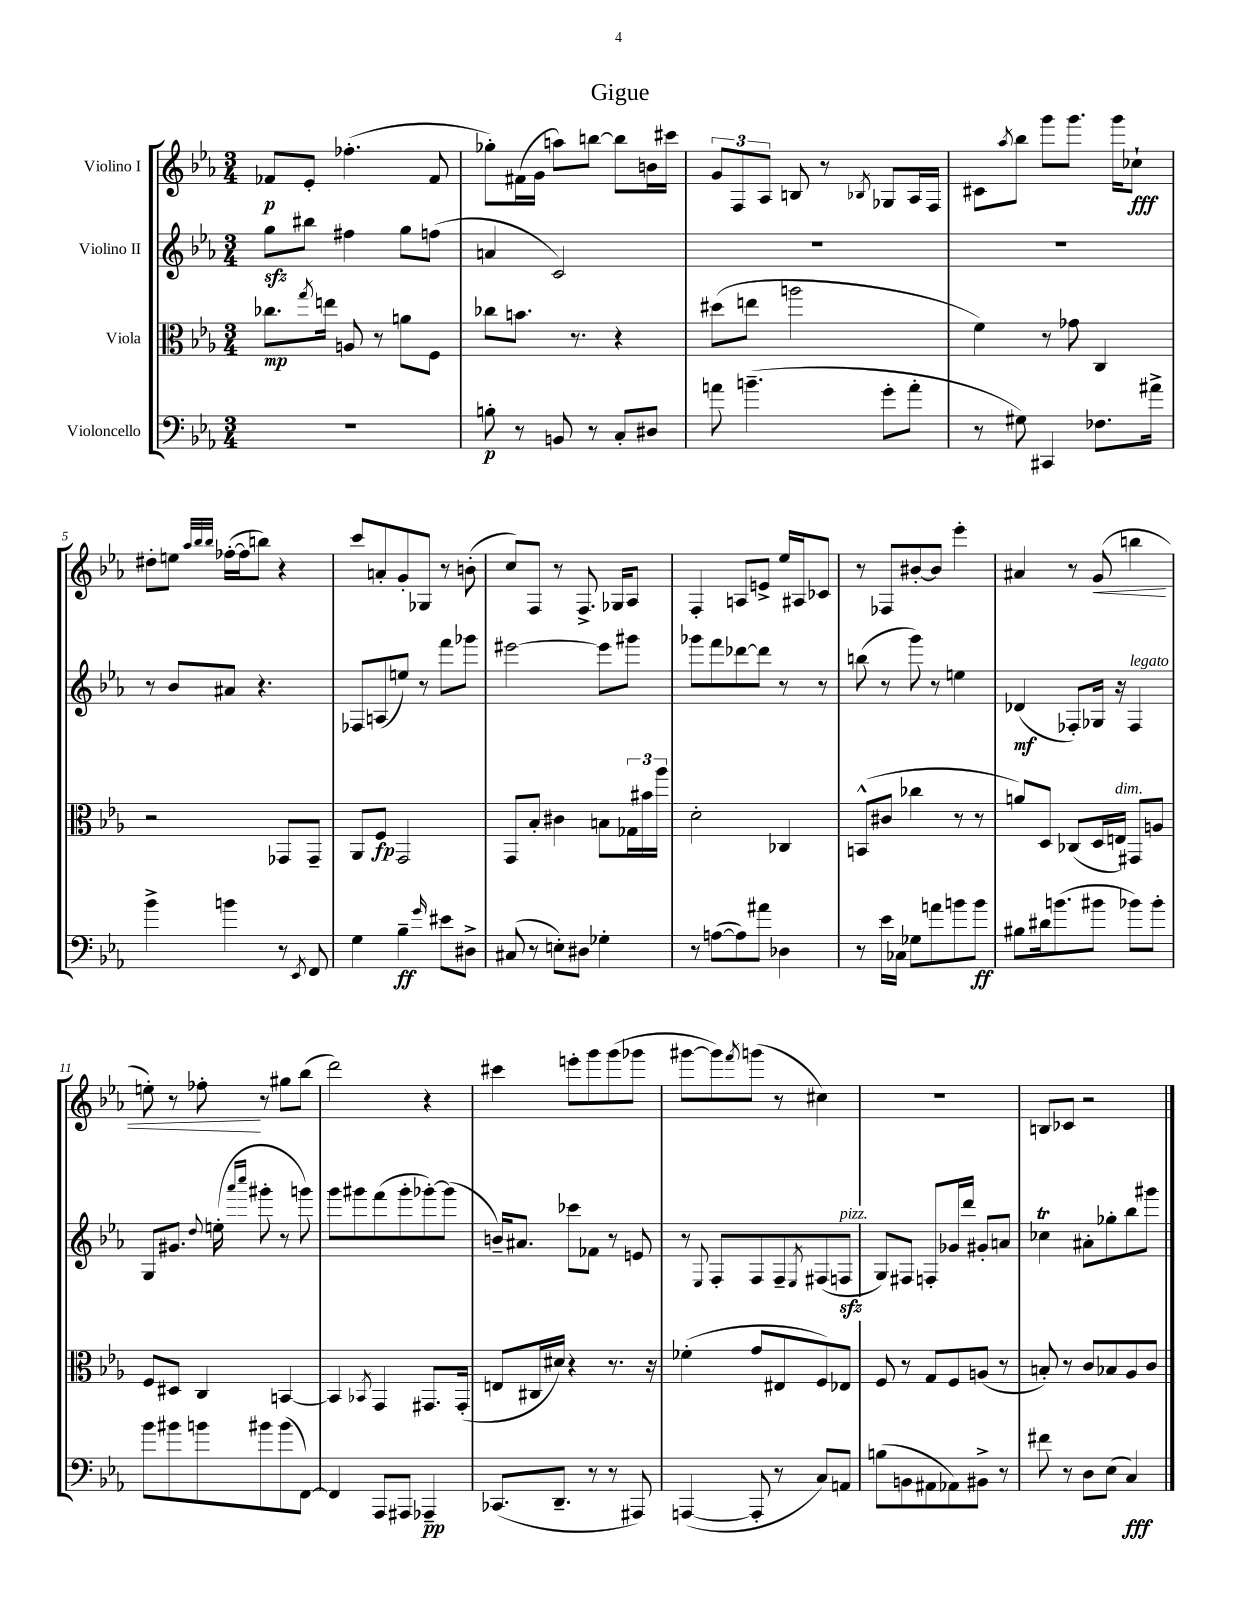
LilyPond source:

\header { title = "Gigue" }
<<
\new StaffGroup <<
\new Staff = "s0" \with { instrumentName = "Violino I" } {
    \clef treble \key ees \major \numericTimeSignature \time 3/4
    fes'8\p ees'8-. fes''4.-.( fes'8 |
    ges''8-.) fis'16( g'16 a''8) b''8~ b''8 b'16 cis'''16 |
    \tuplet 3/2 { g'8 f8 aes8 } b8 r8 \acciaccatura { bes8 } ges8 aes16 f16 |
    cis'8 \acciaccatura { aes''8 } bes''8 g'''8 g'''8. g'''16 ces''8-!\fff |
    dis''8-. e''8 \grace { aes''32 bes''32 bes''32 } fes''16~-.( fes''16 b''8) r4 |
    c'''8 a'8-. g'8-. ges8 r8 b'8-.( |
    c''8) f8 r8 f8.-> ges16 aes8 |
    f4-. a8 e'8-> ees''16 ais16 ces'8 |
    r8 fes8 bis'8~-. bis'8 ees'''4-. |
    ais'4 r8 g'8\<( b''4 |
    e''8-.) r8 fes''8-.\! r8 gis''8 bes''8( |
    d'''2) r4 |
    cis'''4 e'''8-. g'''8 g'''8( ges'''8 |
    gis'''8~ gis'''8) \acciaccatura { f'''8 } g'''8( r8 cis''4) |
    R2. |
    b8 ces'8 r2 \bar "|." |
}
\new Staff = "s1" \with { instrumentName = "Violino II" } {
    \clef treble \key ees \major \numericTimeSignature \time 3/4
    g''8\sfz bis''8 fis''4 g''8 f''8( |
    a'4 c'2) |
    R2. |
    R2. |
    r8 bes'8 ais'8 r4. |
    fes8 a8( e''8) r8 f'''8 ges'''8 |
    eis'''2~ eis'''8 gis'''8 |
    ges'''8 f'''8 des'''8~ des'''8 r8 r8 |
    b''8( r8 g'''8) r8 e''4 |
    des'4\mf( fes8-.) ges16 r16 fes4^\markup { \italic "legato" } |
    g8 gis'8. \appoggiatura { d''8 } e''16-.( \grace { aes'''16 c''''16 } gis'''8-. r8 g'''8) |
    g'''8 gis'''8 f'''8( gis'''8-. ges'''8~-.) ges'''8( |
    b'16--) ais'8. ces'''8 fes'8 r8 e'8 |
    r8 \appoggiatura { ees8 } f8-. f8 f8-- \acciaccatura { ees8 } fis8( f8\sfz^\markup { \italic "pizz." } |
    g8) fis8 f8-. ges'16 d'''16 gis'8-. a'8 |
    ces''4\trill ais'8-. ges''8-. bes''8 gis'''8 \bar "|." |
}
\new Staff = "s2" \with { instrumentName = "Viola" } {
    \clef alto \key ees \major \numericTimeSignature \time 3/4
    ces''8.\mp \acciaccatura { g''8 } e''16 a8 r8 a'8 f8 |
    ces''8 b'8. r8. r4 |
    dis''8( e''8 a''2 |
    f'4) r8 ges'8 c4 |
    r2 ges,8 ges,8-- |
    aes,8 f8\fp g,2 |
    g,8 bes8-. cis'4 b8 \tuplet 3/2 { ges16 bis'16 aes''16 } |
    d'2-. ces4 |
    b,8-^( cis'8 ces''4 r8 r8 |
    a'8) d8 ces8( d16 e16^\markup { \italic "dim." }) gis,8 a8 |
    f8 dis8 c4 b,4~ |
    b,4 \acciaccatura { bes,8 } g,4 gis,8. gis,16-.( |
    e8 cis16 dis'16) r4 r8. r16 |
    fes'4-.( g'8 eis8 f8) ees8 |
    f8 r8 g8 f8 a8( r8 |
    b8-.) r8 c'8 bes8 aes8 c'8 \bar "|." |
}
\new Staff = "s3" \with { instrumentName = "Violoncello" } {
    \clef bass \key ees \major \numericTimeSignature \time 3/4
    R2. |
    b8-.\p r8 b,8 r8 c8-. dis8 |
    a'8 b'4.--( g'8-. a'8-. |
    r8 gis8) cis,4 fes8. ais'16-> |
    bes'4-> b'4 r8 \acciaccatura { ees,8 } f,8 |
    g4 bes4--\ff \grace { g'16 } eis'8 dis8-> |
    cis8( r8 e8-.) dis8 ges4-. |
    r8 a8~( a8) ais'8 des4 |
    r8 ees'16 ces16 ges8 a'8 b'8 b'8\ff |
    bis8 dis'16 b'8.( bis'8 bes'8) bes'8-. |
    bes'8 bis'8 b'8 bis'8 bis'8( f,8~) |
    f,4 aes,,8 ais,,8 aes,,4--\pp |
    ces,8.( d,8.-- r8 r8 ais,,8) |
    a,,4~( a,,8-. r8 c8) a,8 |
    b8( b,8 ais,8 aes,8) bis,8-> r8 |
    fis'8 r8 d8 ees8( c4\fff) \bar "|." |
}
>>
>>
